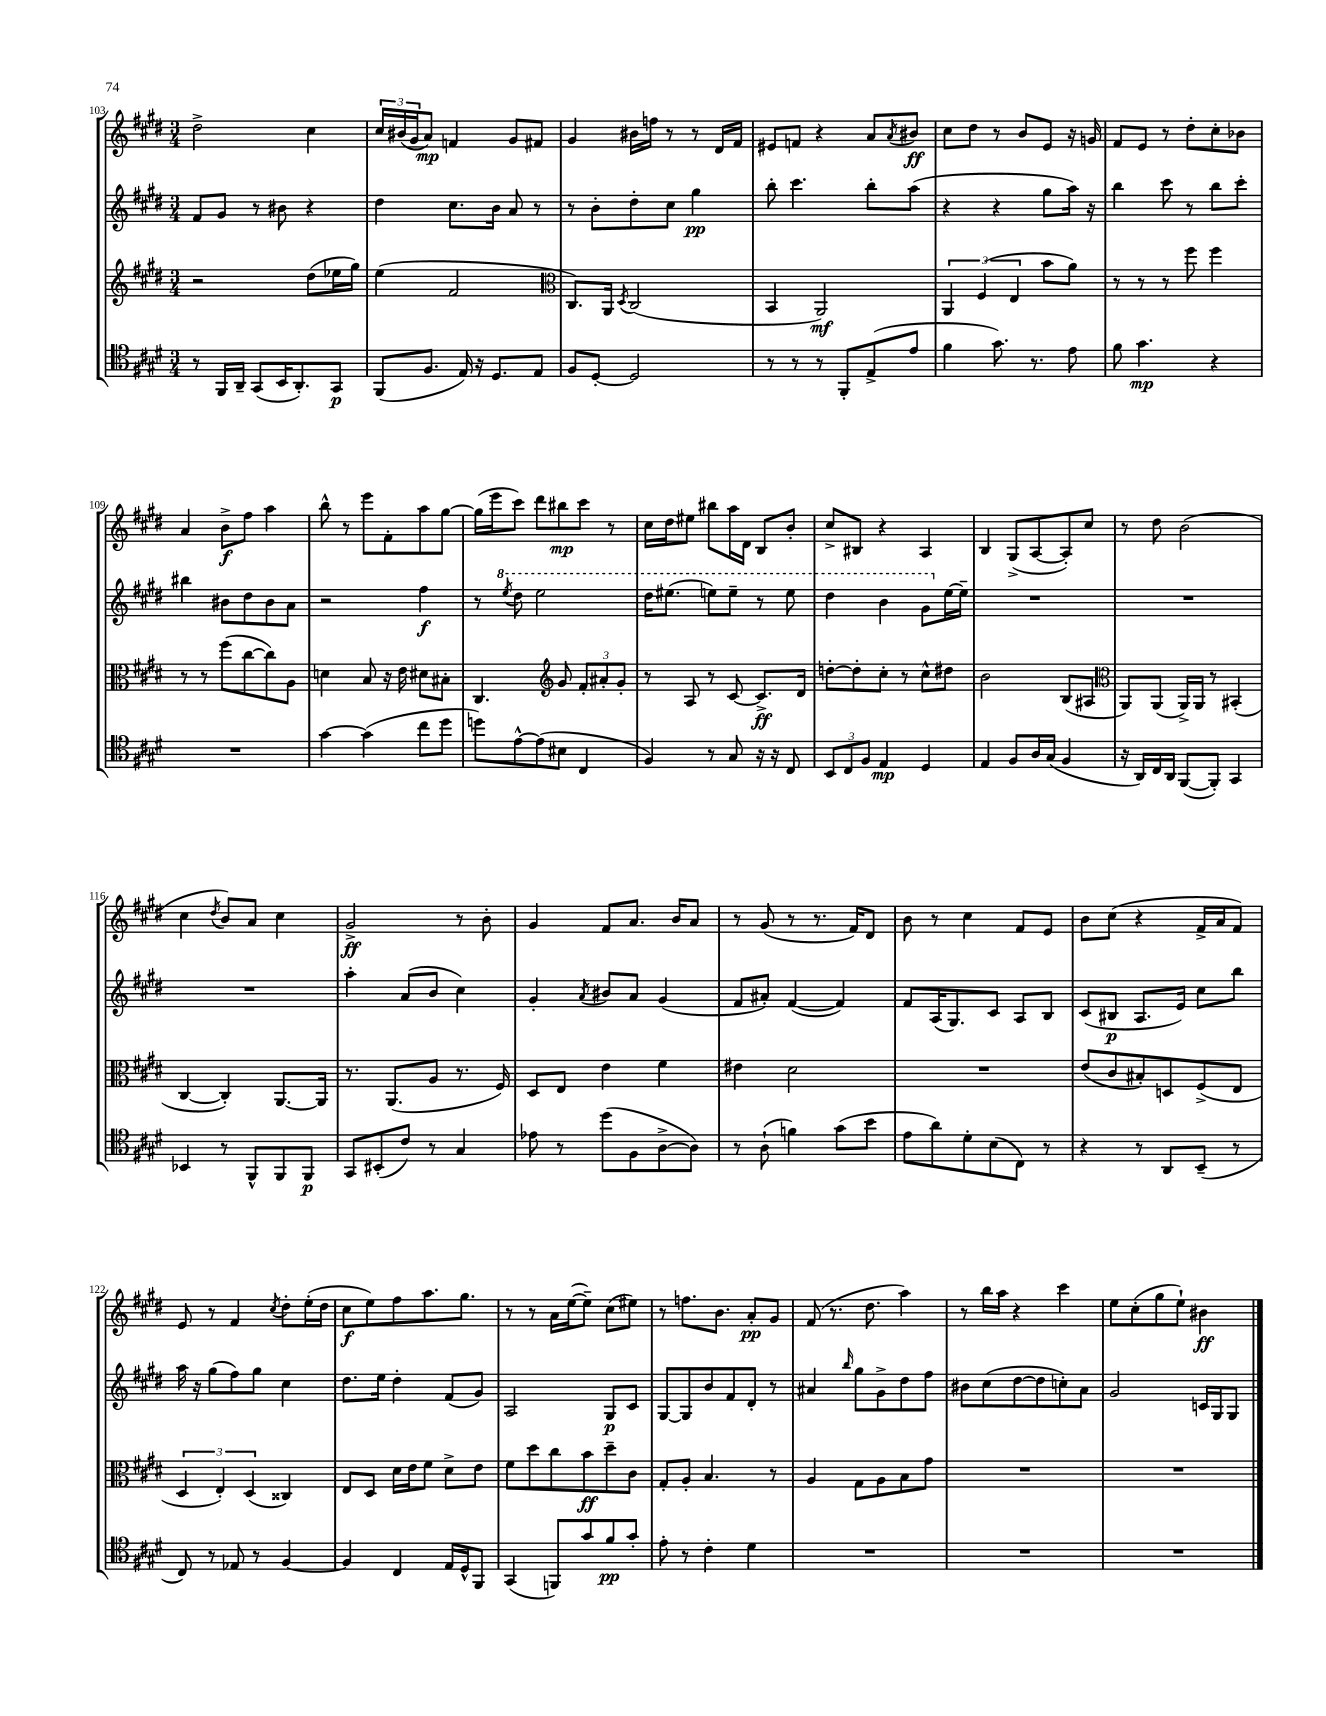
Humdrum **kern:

**kern	**kern	**kern	**kern
*staff4	*staff3	*staff2	*staff1
*clefC4	*clefG2	*clefG2	*clefG2
*k[f#c#g#d#]	*k[f#c#g#d#]	*k[f#c#g#d#]	*k[f#c#g#d#]
*M3/4	*M3/4	*M3/4	*M3/4
8r	2r	8f#	2dd#^
16FF#	.	8g#	.
16AA~	.	.	.
(8GG#	.	8r	.
16BB	.	8b#	.
8.AA')	.	.	.
.	(8dd#	4r	4cc#
8GG#	16ee-	.	.
.	16gg#)	.	.
=	=	=	=
(8FF#	(4ee	4dd#	24cc#
.	.	.	(24b#
.	.	.	24g#
8.F#	.	.	8a)
.	2f#	8.cc#	4f
16E)	.	.	.
16r	.	.	.
8.D#	.	16b	.
.	.	8a	8g#
8E	.	8r	8f#
=	=	=	=
*	*clefC3	*	*
8F#	8.C#)	8r	4g#
[8D#'	.	8b'	.
.	16AA	.	.
.	8qD#	.	.
2D#]	(2C#	8dd#'	16b#
.	.	.	16ff
.	.	8cc#	8r
.	.	4gg#	8r
.	.	.	16d#
.	.	.	16f#
=	=	=	=
8r	4BB	8bb'	8e#
8r	.	4.ccc#	8f
8r	2AA)	.	4r
8FF#'	.	.	.
(8E^	.	8bb'	8a
.	.	.	8qa
8e	.	(8aa	8b#
=	=	=	=
4f#	6AA	4r	8cc#
.	.	.	8dd#
.	(6F#	.	.
8.g#)	.	4r	8r
.	6E	.	.
.	.	.	8b
8.r	.	.	.
.	8b	8gg#	8e
8e	8a)	16aa)	16r
.	.	16r	16g
=	=	=	=
8f#	8r	4bb	8f#
4.g#	8r	.	8e
.	8r	8ccc#	8r
.	8ff#	8r	8dd#'
4r	4ff#	8bb	8cc#'
.	.	8ccc#'	8b-
=	=	=	=
2.r	8r	4bb#	4a
.	8r	.	.
.	(8ff#	8b#	8b^
.	[8cc#	8dd#	8ff#
.	8cc#])	8b#	4aa
.	8A	8a	.
=	=	=	=
[4g#	4d	2r	8bb^^
.	.	.	8r
(4g#]	8B	.	8eee
.	16r	.	8f#'
.	16e	.	.
8cc#	8d#	4ff#	8aa
8dd#	8B#'	.	[8gg#
=	=	=	=
8dd)	4.C#	8r	(16gg#]
.	.	.	16eee
.	.	8qeee	.
[8e^^	.	8ddd#	8ccc#)
(8e]	.	2eee	8ddd#
*	*clefG2	*	*
8B#	8g#	.	8bb#
4C#	12f#'	.	8ccc#
.	12a#'	.	.
.	.	.	8r
.	12g#'	.	.
=	=	=	=
4F#)	8r	16ddd#	16cc#
.	.	(8.eee#	16dd#
.	8A	.	8ee#
8r	8r	8eee)	8bb#
8G#	[8c#	8eee~	16aa
.	.	.	16d#
16r	8.c#^]	8r	8B
16r	.	.	.
8C#	.	8eee	8b'
.	16d#	.	.
=	=	=	=
12BB	[8dd'	4ddd#	8cc#^
12C#	.	.	.
.	8dd']	.	8B#
12F#	.	.	.
4E	8cc#'	4bb	4r
.	8r	.	.
4D#	8cc#^^	8gg#	4A
.	8dd#	[16ee	.
.	.	16ee~]	.
=	=	=	=
4E	2b	2.r	4B
8F#	.	.	(8G#^
16A	.	.	[8A
(16G#	.	.	.
4F#	(8B	.	8A'])
.	8A#	.	8cc#
=	=	=	=
*	*clefC3	*	*
16r	8AA)	2.r	8r
16AA)	.	.	.
16C#	(8AA	.	8dd#
16AA	.	.	.
([8FF#	16AA^)	.	(2b
.	16AA	.	.
8FF#'])	8r	.	.
4GG#	(4BB#'	.	.
=	=	=	=
4BB-	[4C#	2.r	4cc#
.	.	.	8qdd#
8r	4C#'])	.	8b)
8FF#^^	.	.	8a
8FF#	[8.AA	.	4cc#
8FF#	.	.	.
.	16AA]	.	.
=	=	=	=
8GG#	8.r	4aa'	2g#^
(8BB#'	.	.	.
.	(8.AA	.	.
8c#)	.	(8a	.
8r	8A	8b	.
4G#	8.r	4cc#)	8r
.	.	.	8b'
.	16F#)	.	.
=	=	=	=
8e-	8D#	4g#'	4g#
8r	8E	.	.
.	.	8qa	.
(8dd#	4e	8b#	8f#
8F#	.	8a	8.a
[8A^	4f#	(4g#	.
.	.	.	16b
8A])	.	.	8a
=	=	=	=
8r	4e#	8f#	8r
(8A`	.	8a#')	(8g#
4f)	2d#	([4f#	8r
.	.	.	8.r
(8g#	.	4f#])	.
.	.	.	16f#)
8b	.	.	8d#
=	=	=	=
8e	2.r	8f#	8b
8a)	.	(16A	8r
.	.	8.G#)	.
8d#'	.	.	4cc#
(8B	.	8c#	.
8C#)	.	8A	8f#
8r	.	8B	8e
=	=	=	=
4r	(8e	(8c#	8b
.	8c#	8B#	(8cc#
8r	8B#')	8.A	4r
8AA	8D	.	.
.	.	16e)	.
(8BB~	(8F#^	8cc#	16f#^
.	.	.	16a
8r	8E	8bb	8f#)
=	=	=	=
8C#)	6D#	16aa	8e
.	.	16r	.
8r	.	(8gg#	8r
.	6E')	.	.
8E-	.	8ff#)	4f#
.	(6D#	.	.
8r	.	8gg#	.
.	.	.	8qcc#
[4F#	4C##)	4cc#	8dd#'
.	.	.	(16ee'
.	.	.	16dd#
=	=	=	=
4F#]	8E	8.dd#	8cc#
.	8D#	.	8ee)
.	.	16ee	.
4C#	16d#	4dd#'	8ff#
.	16e	.	.
.	8f#	.	8.aa
16E	8d#^	(8f#	.
16D#^^	.	.	8.gg#
8FF#	8e	8g#)	.
=	=	=	=
(4GG#	8f#	2A	8r
.	8dd#	.	8r
8FF)	8cc#	.	16a
.	.	.	([16ee
8g#	8b	.	8ee~])
8f#	8dd#~	8G#	(8cc#
8g#'	8c#	8c#	8ee#)
=	=	=	=
8e'	8G#'	[8G#	8r
8r	8A'	8G#]	8.ff
4c#'	4.B	8b	.
.	.	.	8.b
.	.	8f#	.
4d#	.	8d#'	8a'
.	8r	8r	8g#
=	=	=	=
2.r	4A	4a#	(8f#
.	.	.	8.r
.	.	16qqbb	.
.	8G#	8gg#	.
.	.	.	8.dd#
.	8A	8g#^	.
.	8B	8dd#	4aa)
.	8g#	8ff#	.
=	=	=	=
2.r	2.r	8b#	8r
.	.	(8cc#	16bb
.	.	.	16aa
.	.	[8dd#	4r
.	.	8dd#]	.
.	.	8cc')	4ccc#
.	.	8a	.
=	=	=	=
2.r	2.r	2g#	8ee
.	.	.	(8cc#'
.	.	.	8gg#
.	.	.	8ee`)
.	.	16c	4b#
.	.	16G#	.
.	.	8G#	.
==	==	==	==
*-	*-	*-	*-
